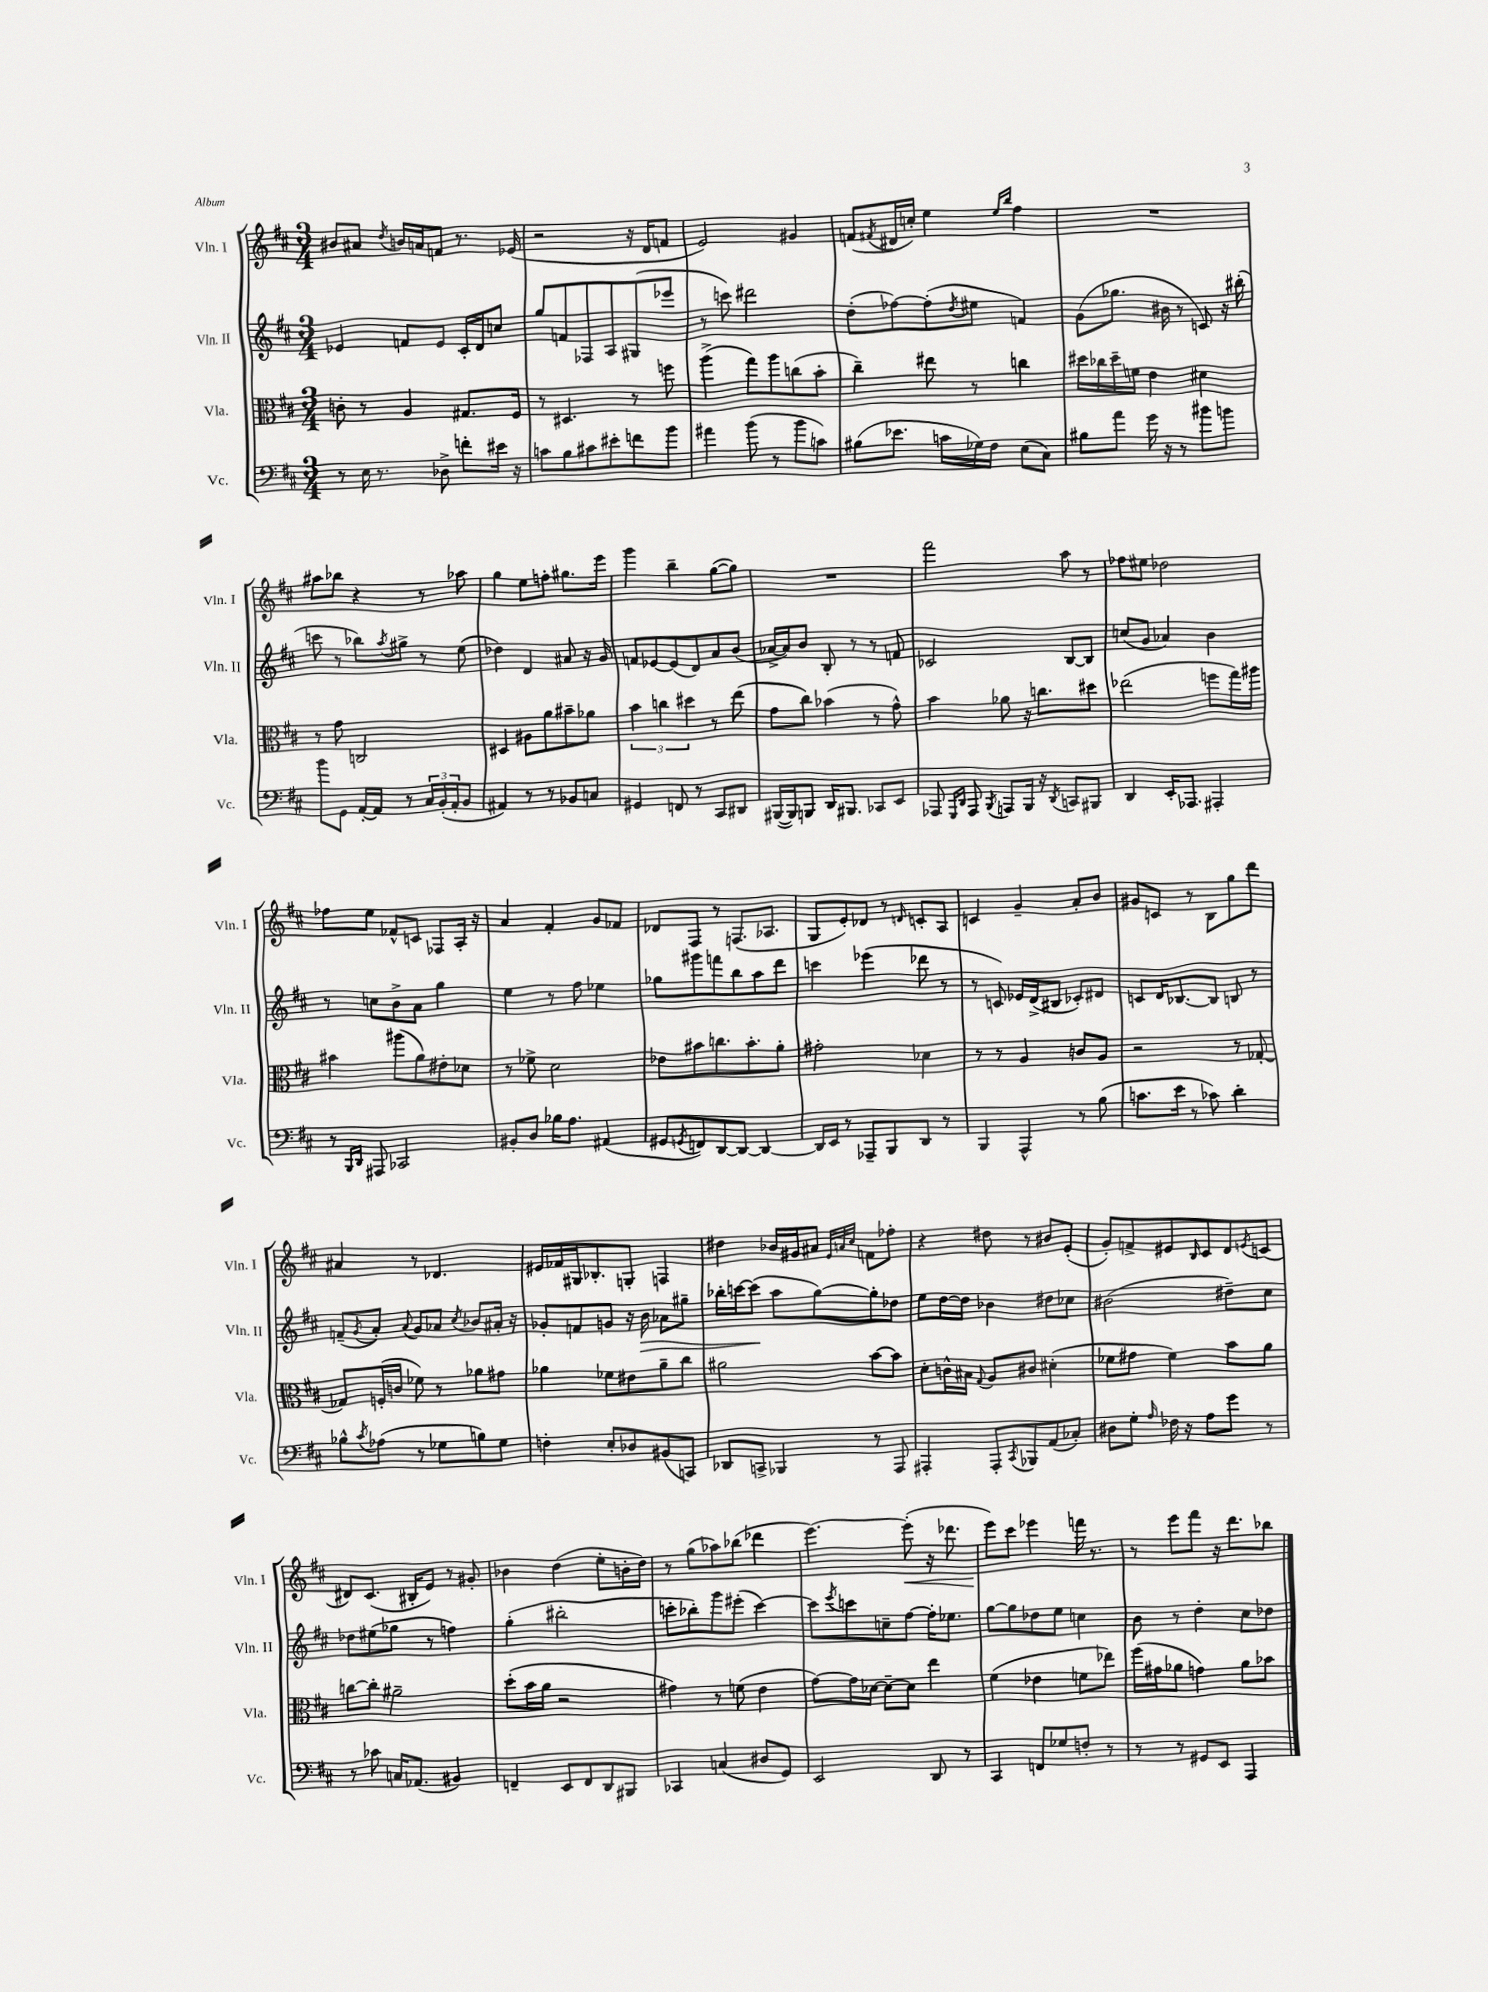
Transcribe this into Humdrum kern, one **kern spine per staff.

**kern	**kern	**kern	**kern
*staff4	*staff3	*staff2	*staff1
*clefF4	*clefC3	*clefG2	*clefG2
*k[f#c#]	*k[f#c#]	*k[f#c#]	*k[f#c#]
*M3/4	*M3/4	*M3/4	*M3/4
8r	8c'	4e-	8b#
16E	8r	.	8a#
8.r	.	.	.
.	.	.	8qdd
.	4A	8f	16b
.	.	.	16a
8D-^	.	8e-	8f
8f'	8.G#	16c#'	8.r
.	.	16d	.
16e#	.	8cc	.
16r	16F#	.	(16e-
=	=	=	=
8c	8r	8gg	2r
8B	4.D#	8f	.
8c#	.	8F-	.
8e#'	.	8A	.
8f	8r	(8G#	16r
.	.	.	16d
8b	8ff	8eee-	8f
=	=	=	=
4a#	(4aa^	8r	2e)
.	.	8ccc)	.
(8b	8gg)	2ddd#	.
8r	8aa	.	.
8b	(8cc	.	4g#
8c)	8b'	.	.
=	=	=	=
(8B#	4cc#~)	(8dd'	(8f
.	.	.	8qf#
8.e-	.	[8ff-)	16d#
.	.	.	16cc')
.	8ee#	(8ff-']	4ee
16c	.	.	.
.	.	8qdd	.
16G-)	8r	8ee#	.
16F#	.	.	.
.	.	.	16qqee
.	.	.	16qqbb
(8E	4cc	4f)	4ff#
8C#)	.	.	.
=	=	=	=
8B#	16dd#	(8g	2.r
.	16cc-	.	.
8a	16dd#~	8.gg-	.
.	16f	.	.
16g	4e	.	.
16r	.	16b#	.
8r	.	8r	.
8b#	4d#	8c)	.
8b	.	16r	.
.	.	(16bb#'	.
=	=	=	=
8b	8r	8ccc	8aa#
8GG	8g	8r	8bb-
[16AA'	2C	8bb-)	4r
16AA]	.	.	.
.	.	8qaa	.
8r	.	8gg#^	.
24C#	.	8r	8r
(24BB'	.	.	.
24AA'	.	.	.
8BB	.	(8ee	8aa-
=	=	=	=
4AA#)	4D#	4dd-)	4gg
8r	8A#	4d	8ee
8r	8a	.	8ff'
8BB-	8b#~	8a#	8.gg#
8C	8a-	16r	.
.	.	16g	16eee
=	=	=	=
4GG#	6b	8f	4ggg
.	.	[8e-	.
.	6cc	.	.
8FF	.	(8e-]	4bb~
.	6dd#	.	.
8r	.	8d)	.
8CC#	8r	8a	([8gg
8DD#	(8ee	(8b	8gg])
=	=	=	=
([16BBB#	8g	[16a-^	2.r
16BBB#])	.	16a-])	.
8BBB	8cc#)	8b	.
16DD	(4b-	8B'	.
8.BBB#	.	.	.
.	.	8r	.
8CC-	8r	8r	.
8EE	8g^^)	8f	.
=	=	=	=
8AAA-	4b	2c-	2fff#
16qqGGG	.	.	.
16qqDD	.	.	.
8AAA-	.	.	.
8qBBB	.	.	.
8AAA	8a-	.	.
16BBB	16r	.	.
16r	8.cc	.	.
8qDD	.	.	.
8CC	.	[8B	8aa
8BBB#	8dd#	8B]	8r
=	=	=	=
4DD	(2ee-	(8cc	8ff-
.	.	8g	8ee#
16EE'	.	4a-)	2dd-
8.AAA-	.	.	.
4AAA#'	8ff	4b	.
.	16gg)	.	.
.	16aa#	.	.
=	=	=	=
8r	4b#	8r	8ff-
16qqBBB	.	.	.
16qqDD	.	.	.
8AAA#	.	8cc	8ee
2CC-	(8aa#	8b^	8f-^^
.	8a)	8a	8c
.	8e#'	4gg	8F-
.	8d-	.	16A'
.	.	.	16r
=	=	=	=
8BB#'	8r	4ee	4a
8D	8f-^	.	.
16B-	2d	8r	4f#'
8.A	.	.	.
.	.	8ff#	.
(4AA#	.	4ee-	8g
.	.	.	8f-
=	=	=	=
8GG#	8e-	8gg-	8d-
8qGG	.	.	.
8FF)	8b#	8ggg#	8F#
[8DD	8.cc	8fff	8r
8DD_	.	8bb	(8.F
.	8.b#'	.	.
4DD_	.	8aa	.
.	.	.	8.A-
.	8a'	8ddd	.
=	=	=	=
16DD]	2g#'	4ccc	8G
16EE	.	.	.
8r	.	.	8e')
8AAA-~	.	(4eee-	8d-
8BBB	.	.	8r
.	.	.	16qqd
8DD	4d-	8ddd-	8c'
8r	.	8r	8A
=	=	=	=
4BBB	8r	8r	4c
.	8r	8c)	.
4AAA^^	4A	16e-	4g~
.	.	(16d^	.
.	.	8B#	.
8r	8c	8c-')	8a'
(8B	8A	8d#	8b
=	=	=	=
8.c	2r	8c	8g#
.	.	16d	8c
16e	.	[8.B-	.
8r	.	.	8r
8c-)	.	8B-]	8B
4d'	8r	8B	8gg
.	[8G-'	8r	8ddd
=	=	=	=
8B-^^	8G-]	(8f~	4a#
8qc#	.	8qg	.
(8A-	(16F'	8a')	.
.	16c	.	.
.	.	8qqa	.
8r	8f-)	8g	8r
8G-	8r	8a-	4.d-
.	.	8qcc#	.
8B)	8a-	8b-	.
8G-	8g#	16a#'	.
.	.	16r	.
=	=	=	=
4F'	4a-	8g-'	16e#
.	.	.	16f-
.	.	8f	16G#
.	.	.	8.B-'
8E'	8f-	8g	.
8D-	8e#	16r	8G'
.	.	16b	.
(8BB#	8a-~	8a-	4F
8CC)	8cc#	8gg#~	.
=	=	=	=
8DD-	2a#	16bb-'	4dd#
.	.	[16ccc	.
8CC^	.	(8ccc]	.
4BBB-	.	8aa	16b-
.	.	.	16g#
.	.	[8gg)	8a#
.	.	.	32qqe
.	.	.	32qqa
.	.	.	32qqcc#
8r	[8b	8gg']	8f
8AAA	8b]	8dd-	8ff-'
=	=	=	=
4AAA#'	8d'	8ee	4r
.	16c^^	[16dd	.
.	16B#	16dd]	.
.	8qqG	.	.
8AAA#'	8A	4b-	8dd#
8qCC#	.	.	.
8BBB-	8c#	.	8r
(8AA	(4d#'	8dd#	8b#
8C-')	.	8cc-	(8e'
=	=	=	=
8D#	8f-	(2b#	8g')
8G'	8g#	.	8f^
16qqA	.	.	.
16F-	4f-)	.	8e#
16r	.	.	.
.	.	.	16qqB
8A	.	.	8c#
8g	8b	8dd#~)	8d
.	.	.	8qe
8r	8a	8cc#	(8c
=	=	=	=
8r	[8cc	8dd-	8d#)
8c-	8cc']	(8ee#	(8.c#
16C	2a#~	8gg-	.
(8.AA-	.	.	16B#'
.	.	8r	8e)
4BB#)	.	4ff)	8r
.	.	.	8g#'
=	=	=	=
4FF~	(8dd'	(4gg'	4b-
.	16b	.	.
.	16a	.	.
8EE	2r	2bb#'	(4dd
8FF	.	.	.
8DD	.	.	8ee'
8BBB#	.	.	16b'
.	.	.	16dd)
=	=	=	=
4CC-	4g#)	8ccc'	8r
.	.	8bb-')	(8gg
(4C	8r	8ggg	8aa-)
.	(8f	(8eee#'	(8bb-
8D#	4e	[4ccc)	4ddd-
8GG)	.	.	.
=	=	=	=
2EE	[8g)	8ccc]	[4.eee)
.	.	8qeee	.
.	16g]	8ccc	.
.	[16d-	.	.
.	8d-~_	8cc~	.
.	8d-]	[8ff#	(8eee']
8DD	4ee	16ff#']	16r
.	.	8.ee-	8.ddd-
8r	.	.	.
=	=	=	=
4CC#	(4f#	[8gg	8eee)
.	.	8gg]	8ccc#
8FF	4e-	8dd-	4eee-
8G-	.	8ee	.
8F'	8f	4cc	16fff
.	.	.	8.r
8r	8ee-)	.	.
=	=	=	=
8r	(16ff#	8b	8r
.	16g#	.	.
8r	8a-	8r	8eee
8GG#	4g)	4dd'	8fff#
8EE	.	.	16r
.	.	.	8.ddd
4AAA	8a-	8cc#	.
.	8b-	8dd-	8bb-
==	==	==	==
*-	*-	*-	*-
